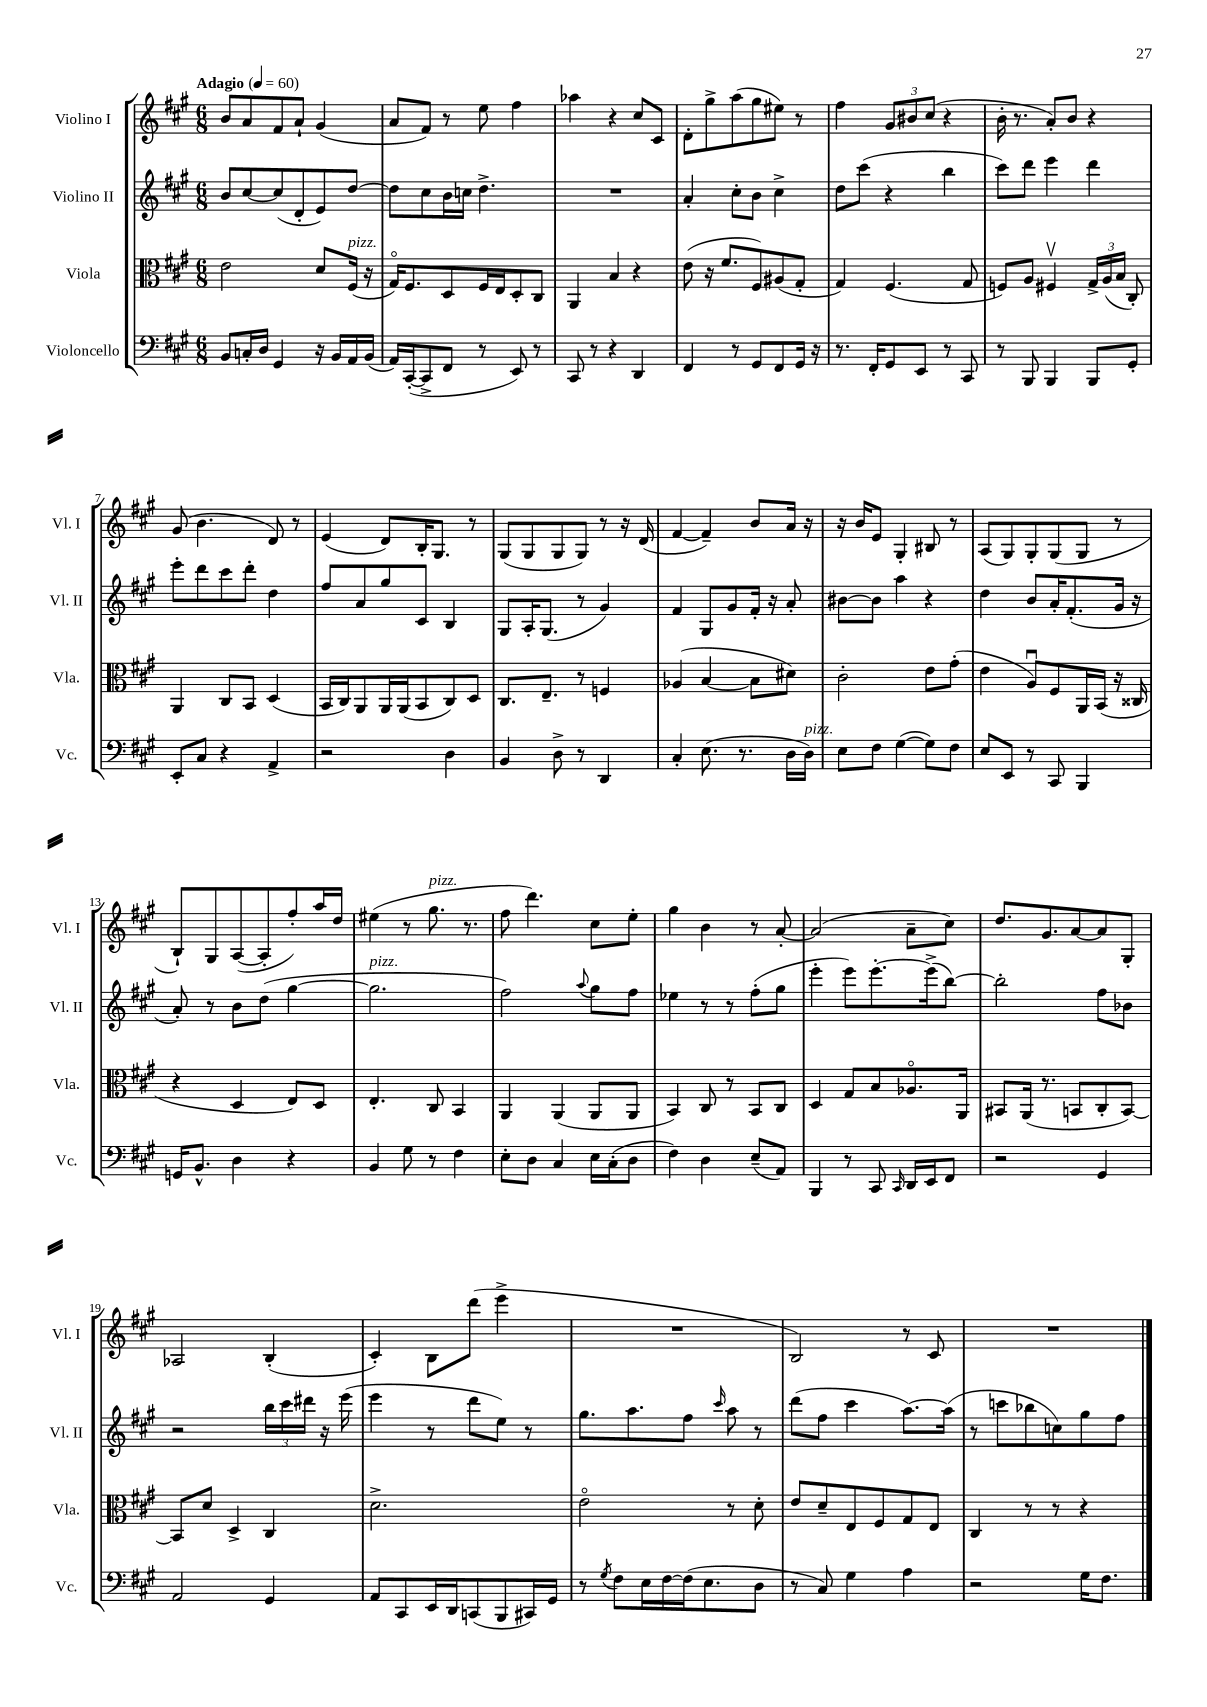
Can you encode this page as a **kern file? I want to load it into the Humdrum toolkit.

**kern	**kern	**kern	**kern
*part4	*part3	*part2	*part1
*staff4	*staff3	*staff2	*staff1
*I"Violoncello	*I"Viola	*I"Violino II	*I"Violino I
*I'Vc.	*I'Vla.	*I'Vl. II	*I'Vl. I
*clefF4	*clefC3	*clefG2	*clefG2
*k[f#c#g#]	*k[f#c#g#]	*k[f#c#g#]	*k[f#c#g#]
*M6/8	*M6/8	*M6/8	*M6/8
*MM60	*MM60	*MM60	*MM60
=1	=1	=1	=1
!	!	!	!LO:TX:a:B:t=Adagio
8BB/L	2e\	8b/L	8b/L
16Cn'/L	.	[8cc#/	8a/
16D/JJ	.	.	.
4GG#/	.	(8cc#/]	8f#/
.	.	8d'/	8a`/J
16r	8d/L	8e/)	(4g#/
16BB/LL	.	.	.
!	!LO:TX:a:i:t=pizz.	!	!
16AA/	(16F#/Jk	[8dd/J	.
(16BB/JJ	16r	.	.
=2	=2	=2	=2
16AA/LL)	16G#/KL)	8dd\L]	8a/L
([16CC#'/J	8.F#/	.	.
8CC#^/]	.	8cc#\	8f#/J)
8FF#/J	8D/	16b\L	8r
.	.	16ccn\JJ	.
8r	16F#/L	4.dd^\	8ee\
.	16E/J	.	.
8EE/)	8D'/	.	4ff#\
8r	8C#/J	.	.
=3	=3	=3	=3
8CC#/	4AA/	2.r	4aa-X\
8r	.	.	.
4r	4B/	.	4r
4DD/	4r	.	8cc#/L
.	.	.	8c#/J
=4	=4	=4	=4
4FF#/	(8e\	4a'/	8d'\L
.	16r	.	8gg#^\
.	8.f#/L	.	.
8r	.	8cc#'\L	(8aa\
8GG#/L	8F#/)	8b\J	8gg#\
8FF#/	(8A#X/	4cc#^\	8ee#X\J)
16GG#/Jk	8G#'/J	.	8r
16r	.	.	.
=5	=5	=5	=5
8.r	4G#/)	8dd\L	4ff#\
.	.	(8ccc#\J	.
16FF#'/KL	.	.	.
8GG#/	(4.F#/	4r	12g#/L
.	.	.	12b#X/
8EE/J	.	.	.
.	.	.	(12cc#/J
8r	.	4bb\	4r
8CC#/	8G#/	.	.
=6	=6	=6	=6
8r	8Fn/L)	8ccc#\L)	16b'\
.	.	.	8.r
8BBB/	8A/J	8ddd\J	.
4BBB/	4F#Xv/	4eee\	8a'/L)
.	.	.	8b/J
8BBB/L	24G#^/LL	4ddd\	4r
.	(24A/	.	.
.	24B/JJ	.	.
8GG#'/J	8C#'/)	.	.
!!LO:LB:g=z
=7	=7	=7	=7
8EE'/L	4AA/	8eee'\L	(8g#/
8C#/J	.	8ddd\	4.b\
4r	8C#/L	8ccc#\	.
.	8BB/J	8ddd'\J	.
4AA^/	(4D/	4dd\	8d/)
.	.	.	8r
=8	=8	=8	=8
2r	16BB/LL	8ff#/L	(4e/
.	16C#/J)	.	.
.	8AA/	8a/	.
.	16AA/L	8gg#/	8d/L)
.	(16AA/J	.	.
.	8BB/	8c#/J	16B'/K
.	.	.	8.G#/J
4D\	8C#/)	4B/	.
.	8D/J	.	8r
=9	=9	=9	=9
4BB/	8.C#/L	8G#/L	(8G#/L
.	.	16A'/K	8G#/
.	8.E~/J	(8.G#/J	.
8D^\	.	.	8G#/
8r	8r	8r	8G#/J)
4DD/	4Fn/	4g#/)	8r
.	.	.	16r
.	.	.	(16d/
=10	=10	=10	=10
4C#'/	(4A-X/	4f#/	[4f#/
(8.E\	[4B/	8G#/L	4f#~/])
.	.	8g#/	.
8.r	.	.	.
.	8B\L]	16f#'/Jk	8b/L
.	.	16r	.
16D\LL	8d#X\J)	8a'/	16a/Jk
!LO:TX:a:i:t=pizz.	!	!	!
16D\JJ)	.	.	16r
=11	=11	=11	=11
8E\L	2c#'\	[8b#X\L	16r
.	.	.	16b/KL
8F#\J	.	8b#\J]	8e/J
([4G#\	.	4aa\	4G#'/
8G#\L])	8e\L	4r	8B#X/
8F#\J	(8g#'\J	.	8r
=12	=12	=12	=12
8E/L	4e\	4dd\	(8A/L
8EE/J	.	.	8G#/)
8r	8Au/L)	8b/L	8G#'/
8CC#/	8F#/	16a'/K	(8G#/
.	.	(8.f#'/	.
4BBB/	16AA/L	.	8G#/J
.	(16BB/JJ	.	.
.	16r	16g#/Jk	8r
.	16C##X/	16r	.
!!LO:LB:g=z
=13	=13	=13	=13
16GGn/KL	4r	8a'/)	8B`/L)
8.BB^^/J	.	.	.
.	.	8r	8G#/
4D\	4D/	8b\L	([8A/
.	.	(8dd\J	8A'/]
4r	8E/L)	[4gg#\	8ff#'/)
.	8D/J	.	16aa/L
.	.	.	16dd/JJ
=14	=14	=14	=14
!	!	!LO:TX:a:i:t=pizz.	!
4BB/	4.E'/	2.gg#\]	(4ee#X\
8G#\	.	.	8r
!	!	!	!LO:TX:a:i:t=pizz.
8r	8C#/	.	8.gg#\
4F#\	4BB/	.	.
.	.	.	8.r
=15	=15	=15	=15
8E'\L	4AA/	2ff#\)	8ff#\
8D\J	.	.	4.ddd\)
4C#/	(4AA/	.	.
.	.	8qqaa/	.
16E\LL	8AA/L	8gg#\L	8cc#\L
(16C#'\J	.	.	.
8D\J	8AA/J	8ff#\J	8ee'\J
=16	=16	=16	=16
4F#\)	4BB/)	4ee-X\	4gg#\
4D\	8C#/	8r	4b\
.	8r	8r	.
(8E~/L	8BB/L	(8ff#'\L	8r
8AA/J)	8C#/J	8gg#\J	[8a'/
=17	=17	=17	=17
4BBB/	4D/	4eee'\	(2a/]
8r	8G#/L	8eee\L)	.
8CC#/	8B/	[8.eee'\	.
16qqCC#/	.	.	.
16DD/LL	8.A-X/	.	8a~\L
16EE/J	.	(16eee^\k]	.
8FF#/J	.	[8bb\J)	8cc#\J)
.	16AA/Jk	.	.
=18	=18	=18	=18
2r	8BB#X/L	2bb'\]	8.dd/L
.	(16AA/Jk	.	.
.	8.r	.	8.g#/
.	8BBn/L	.	[8a/
4GG#/	8C#'/	8ff#\L	8a/]
.	[8BB/J)	8b-X\J	8G#'/J
!!LO:LB:g=z
=19	=19	=19	=19
2AA/	8BB/L]	2r	2A-X/
.	8d/J	.	.
.	4D^/	.	.
4GG#/	4C#/	24bb\LL	(4B'/
.	.	24ccc#\	.
.	.	24ddd#X\JJ	.
.	.	16r	.
.	.	(16eee\	.
=20	=20	=20	=20
8AA/L	2.d^\	4eee\	4c#'/)
8CC#/	.	.	.
16EE/L	.	8r	8B\L
16DD/J	.	.	.
(8CCn/	.	8ddd\L	(8ddd\J
8BBB/	.	8ee\J)	4eee^\
16CC#X/L)	.	8r	.
16GG#/JJ	.	.	.
=21	=21	=21	=21
8r	2e\	8.gg#\L	2.r
8qG#/	.	.	.
8F#\L	.	.	.
.	.	8.aa\	.
16E\L	.	.	.
[16F#\	.	.	.
(16F#\J]	.	8ff#\J	.
8.E\	.	.	.
.	.	16qqccc#/	.
.	8r	8aa\	.
8D\J	8d'\	8r	.
=22	=22	=22	=22
8r	8e/L	(8ddd\L	2B/)
8C#/)	8d~/	8ff#\J	.
4G#\	8E/	4ccc#\	.
.	8F#/	.	.
4A\	8G#/	[8.aa\L)	8r
.	8E/J	.	8c#/
.	.	(16aa\Jk]	.
=23	=23	=23	=23
2r	4C#/	8r	2.r
.	.	8cccn\L	.
.	8r	8bb-X\	.
.	8r	8ccn\)	.
16G#\KL	4r	8gg#\	.
8.F#\J	.	.	.
.	.	8ff#\J	.
==	==	==	==
*-	*-	*-	*-
